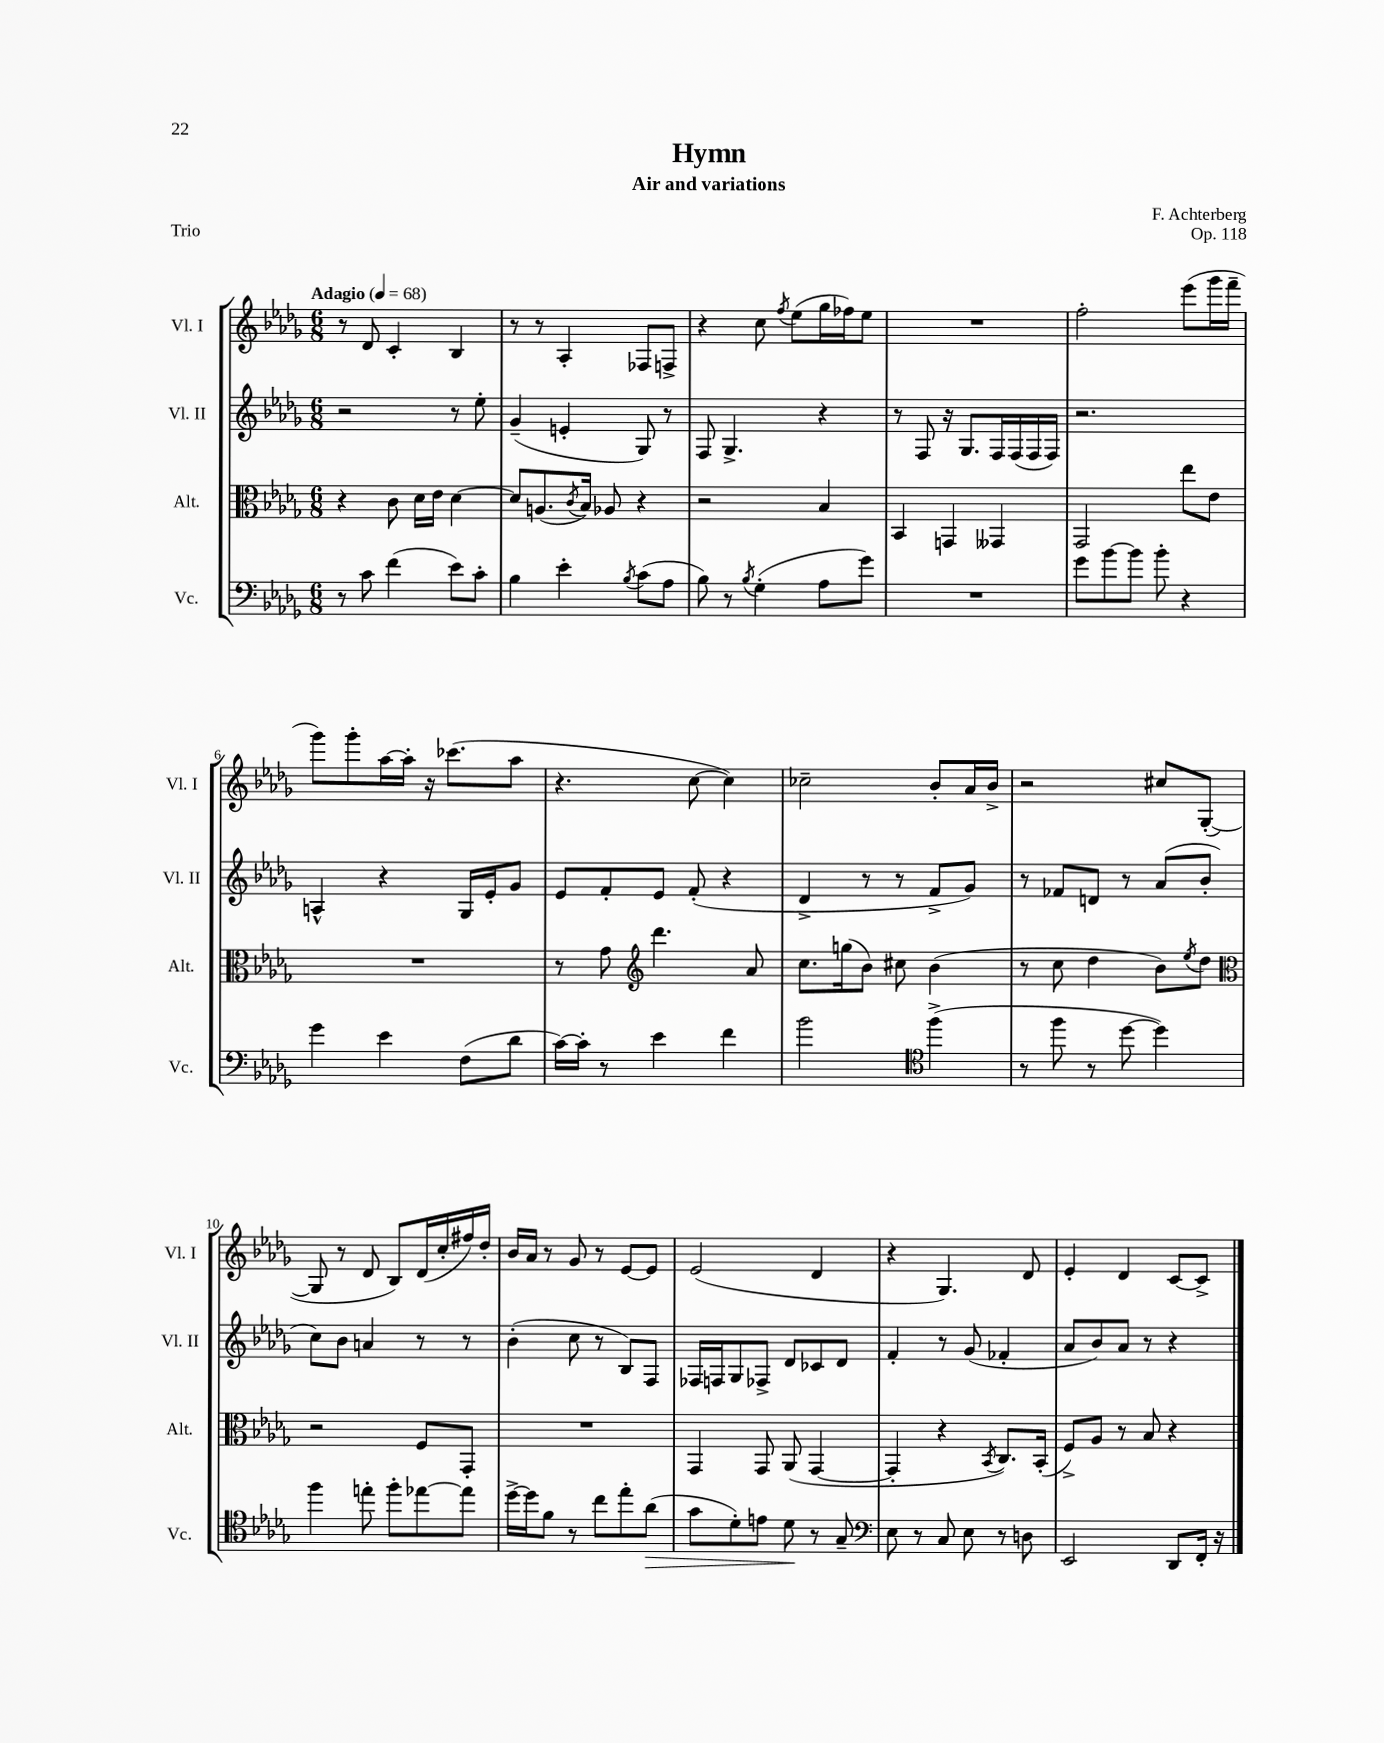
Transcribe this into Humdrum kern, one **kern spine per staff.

**kern	**kern	**kern	**kern
*staff4	*staff3	*staff2	*staff1
*clefF4	*clefC3	*clefG2	*clefG2
*k[b-e-a-d-g-]	*k[b-e-a-d-g-]	*k[b-e-a-d-g-]	*k[b-e-a-d-g-]
*M6/8	*M6/8	*M6/8	*M6/8
*MM68	*MM68	*MM68	*MM68
8r	4r	2r	8r
8c	.	.	8d-
(4f	8c	.	4c'
.	16d-	.	.
.	16e-	.	.
8e-)	[4d-	8r	4B-
8c'	.	8ee-'	.
=	=	=	=
4B-	8d-]	(4g-~	8r
.	(8.A	.	8r
4e-'	.	4e'	4A-'
.	8qc	.	.
.	16B-)	.	.
.	8A-	.	.
8qB-	.	.	.
(8c	4r	8G-)	8F-
8A-	.	8r	8F^
=	=	=	=
8B-)	2r	8F	4r
8r	.	4.G-^	.
8qB-	.	.	.
(4G-'	.	.	8cc
.	.	.	8qff
.	.	.	(8ee-
8A-	4B-	4r	16gg-
.	.	.	16ff-)
8g-)	.	.	8ee-
=	=	=	=
2.r	4BB-	8r	2.r
.	.	8F	.
.	4GG	16r	.
.	.	8.G-	.
.	4GG--	16F	.
.	.	(16F	.
.	.	16F	.
.	.	16F)	.
=	=	=	=
8g-	2GG-	2.r	2ff'
[8b-	.	.	.
8b-]	.	.	.
8b-'	.	.	.
4r	8ee-	.	(8eee-
.	8e-	.	16ggg-
.	.	.	16fff~
=	=	=	=
4g-	2.r	4A^^	8ggg-)
.	.	.	8ggg-'
4e-	.	4r	[16aa-
.	.	.	16aa-']
.	.	.	16r
.	.	.	(8.ccc-
(8F	.	16G-	.
.	.	16e-'	.
8d-	.	8g-	8aa-
=	=	=	=
[16c)	8r	8e-	4.r
16c']	.	.	.
8r	8g-	8f'	.
*	*clefG2	*	*
4e-	4.ddd-	8e-	.
.	.	(8f'	[8cc
4f	.	4r	4cc])
.	8a-	.	.
=	=	=	=
2b-	8.cc	4d-^	2cc-~
.	(16gg	.	.
.	8b-)	8r	.
.	8cc#	8r	.
*clefC4	*	*	*
(4ff^	(4b-	8f^	8b-'
.	.	8g-)	16a-
.	.	.	16b-^
=	=	=	=
8r	8r	8r	2r
8ff	8cc	8f-	.
8r	4dd-	8d	.
[8dd-	.	8r	.
4dd-])	8b-)	(8a-	8cc#
.	8qee-	.	.
.	8dd-	8b-'	([8G-'
=	=	=	=
*	*clefC3	*	*
4ff	2r	8cc)	8G-]
.	.	8b-	8r
8ee'	.	4a	8d-
8ff'	.	.	8B-)
[8ee-	8F	8r	(16d-
.	.	.	16cc'
8ee-]	8GG-'	8r	16ff#)
.	.	.	16dd-'
=	=	=	=
[16dd-^	2.r	(4b-'	16b-
16dd-]	.	.	16a-
8f	.	.	8r
8r	.	8cc	8g-
8cc	.	8r	8r
8ee-'	.	8B-)	[8e-
(8a-	.	8F	8e-]
=	=	=	=
8g-	4GG-	16F-	(2e-
.	.	16F	.
8d-')	.	8G-	.
8e	8GG-	8F-^	.
8d-	(8AA-	8d-	.
8r	[4GG-	8c-	4d-
8G-~	.	8d-	.
=	=	=	=
*clefF4	*	*	*
8E-	4GG-']	4f'	4r
8r	.	.	.
8C	4r	8r	4.G-)
8E-	.	(8g-	.
.	8qBB-	.	.
8r	8.C)	4f-'	.
8D	.	.	8d-
.	(16BB-'	.	.
=	=	=	=
2EE-	8F^)	8a-	4e-'
.	8A-	8b-)	.
.	8r	8a-	4d-
.	8B-	8r	.
8DD-	4r	4r	[8c
16FF'	.	.	8c^]
16r	.	.	.
==	==	==	==
*-	*-	*-	*-
